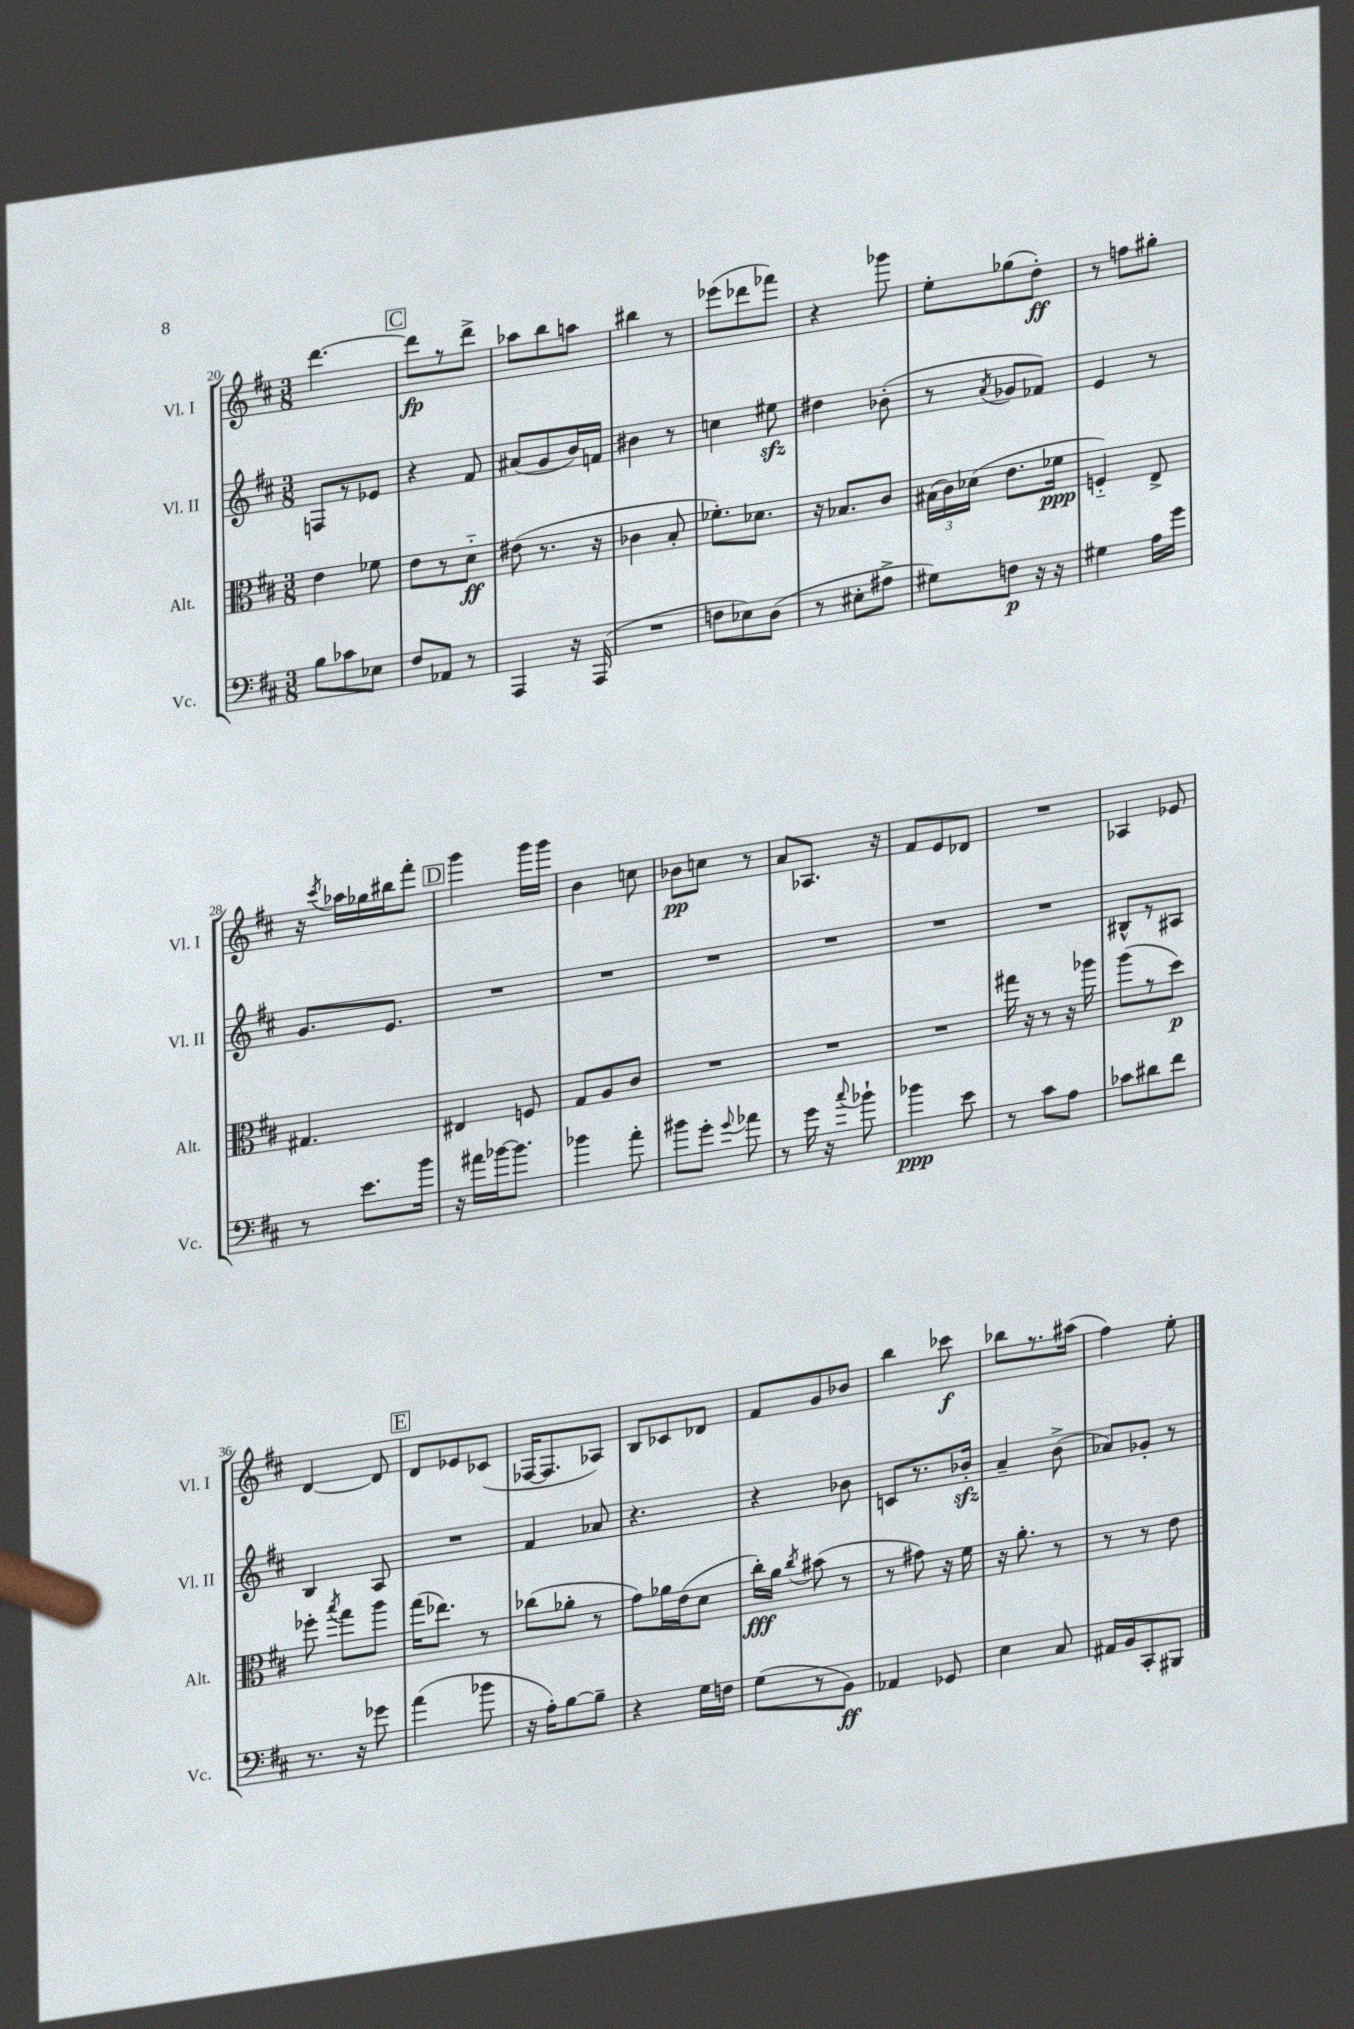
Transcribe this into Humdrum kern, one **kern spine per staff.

**kern	**kern	**kern	**kern
*staff4	*staff3	*staff2	*staff1
*clefF4	*clefC3	*clefG2	*clefG2
*k[f#c#]	*k[f#c#]	*k[f#c#]	*k[f#c#]
*M3/8	*M3/8	*M3/8	*M3/8
8B\L	4e\	8F/L	[4.ddd\
8c-\	.	8r	.
8E-\J	8f-\	8e-/J	.
=	=	=	=
8F#/L	8e\L	4r	8ddd\]L
8AA-/J	8r	.	8r
8r	8d'~\J	8f#/	8ddd^\J
=	=	=	=
4AAA/	(8e#\	(8a#/L	8aa-\L
.	8.r	8g/	8bb\
16r	.	16b/L)	8aa\J
(16AAA/	16r	16f/JJ	.
=	=	=	=
4.r	4c-\	4b#\	4bb#\
.	8B'/	8r	8r
=	=	=	=
8F\L	8.f-'\L)	4cc\	(8eee-\L
8E-\)	.	.	8ddd-\
.	8.d-\J	.	.
(8D\J	.	8ee#\	8fff-\J)
=	=	=	=
8r	16r	4dd#\	4r
.	8.B-/L	.	.
8E#'\L	.	.	.
8A#^\J	8c#/J	(8b-'\	8ggg-\
=	=	=	=
8G#\L)	(24B#\LL	8r	8ee'\L
.	24c#\)	.	.
.	(24d-\JJ	.	.
.	.	8qa/	.
8F\J	8.e\L	8g-/L	(8gg-\
16r	.	8f-/J)	8dd'\J)
16r	16f-\Jk	.	.
=	=	=	=
4G#\	4F'~/)	4e/	8r
.	.	.	8ff\L
16A\LL	8E^/	8r	8gg#'\J
16g\JJ	.	.	.
=	=	=	=
8r	4.G#/	8.g/L	16r
.	.	.	8qccc#/
.	.	.	16aa-\LL
8.e\L	.	.	16gg-\
.	.	8.e/J	16bb#\J
.	.	.	8fff#'\J
16b\Jk	.	.	.
=	=	=	=
16r	4E#/	4.r	4ggg\
16a#\LL	.	.	.
[16b-\J	.	.	.
8.b-\]J	.	.	.
.	8F/	.	16ggg\LL
.	.	.	16ggg\JJ
=	=	=	=
4b-\	8G/L	4.r	4b\
.	8A/	.	.
8a'\	8c#/J	.	8cc\
=	=	=	=
8b#\L	4.r	4.r	8b-\L
8g'\J	.	.	8cc\J
8qqg/	.	.	.
8a-\	.	.	8r
=	=	=	=
8r	4.r	4.r	8a/L
16g\	.	.	8.A-/J
16r	.	.	.
8qqcc#/	.	.	.
8b-`\	.	.	.
.	.	.	16r
=	=	=	=
4b-\	4.r	4.r	8f#/L
.	.	.	8e/
8e\	.	.	8d-/J
=	=	=	=
8r	16gg#\	4.r	4.r
.	16r	.	.
8c#\L	8r	.	.
8A\J	16r	.	.
.	16aa-\	.	.
=	=	=	=
8c-\L	(8aa\L	8B#^^/L	4A-/
8d#\	8r	8r	.
8f#\J	8dd\J)	8A#/J	8e-/
=	=	=	=
8.r	8ff-'\	4B/	[4d/
.	8qbb/	.	.
.	8gg\L	.	.
16r	.	.	.
8g-\	8aa\J	8A/	8d/]
=	=	=	=
(4a\	(16gg\LK	4.r	8d/L
.	8.ee-\J)	.	.
.	.	.	8e-/
8b-\	8r	.	(8c-/J
=	=	=	=
16r	(8cc-\L	4f#/	[16F-/LK
16A'\LK)	.	.	8.F-/]
[8B\	8a-'\J	.	.
8B~\]J	8r	8a-/	8A-/J)
=	=	=	=
4r	8g\L)	4.r	8B/L
.	16a-\L	.	8c-/
.	(16e\J	.	.
16G\LL	8d\J	.	8d-/J
16F\JJ	.	.	.
=	=	=	=
(8G\L	16cc#'\LL)	4r	8f#/L
.	16a\JJ	.	.
.	8qcc#/	.	.
8r	(8b#\	.	8g/
8BB\J)	8r	8b-\	8b-/J
=	=	=	=
4AA-/	8r	8c/L	4bb\
.	8g#\)	8.r	.
8GG-/	16r	.	8ccc-\
.	16f#\	16b-'/Jk	.
=	=	=	=
4E\	16r	4a~/	8bb-\L
.	8.a'\	.	.
.	.	.	8.r
8C#/	8r	(8b^\	.
.	.	.	(16aa#\Jk
=	=	=	=
16AA#/LL	8r	8a-/L)	4ff#\)
16BB/J	.	.	.
8CC#'/	8r	8g-'/J	.
8BBB#/J	8e\	8r	8ee'\
==	==	==	==
*-	*-	*-	*-
